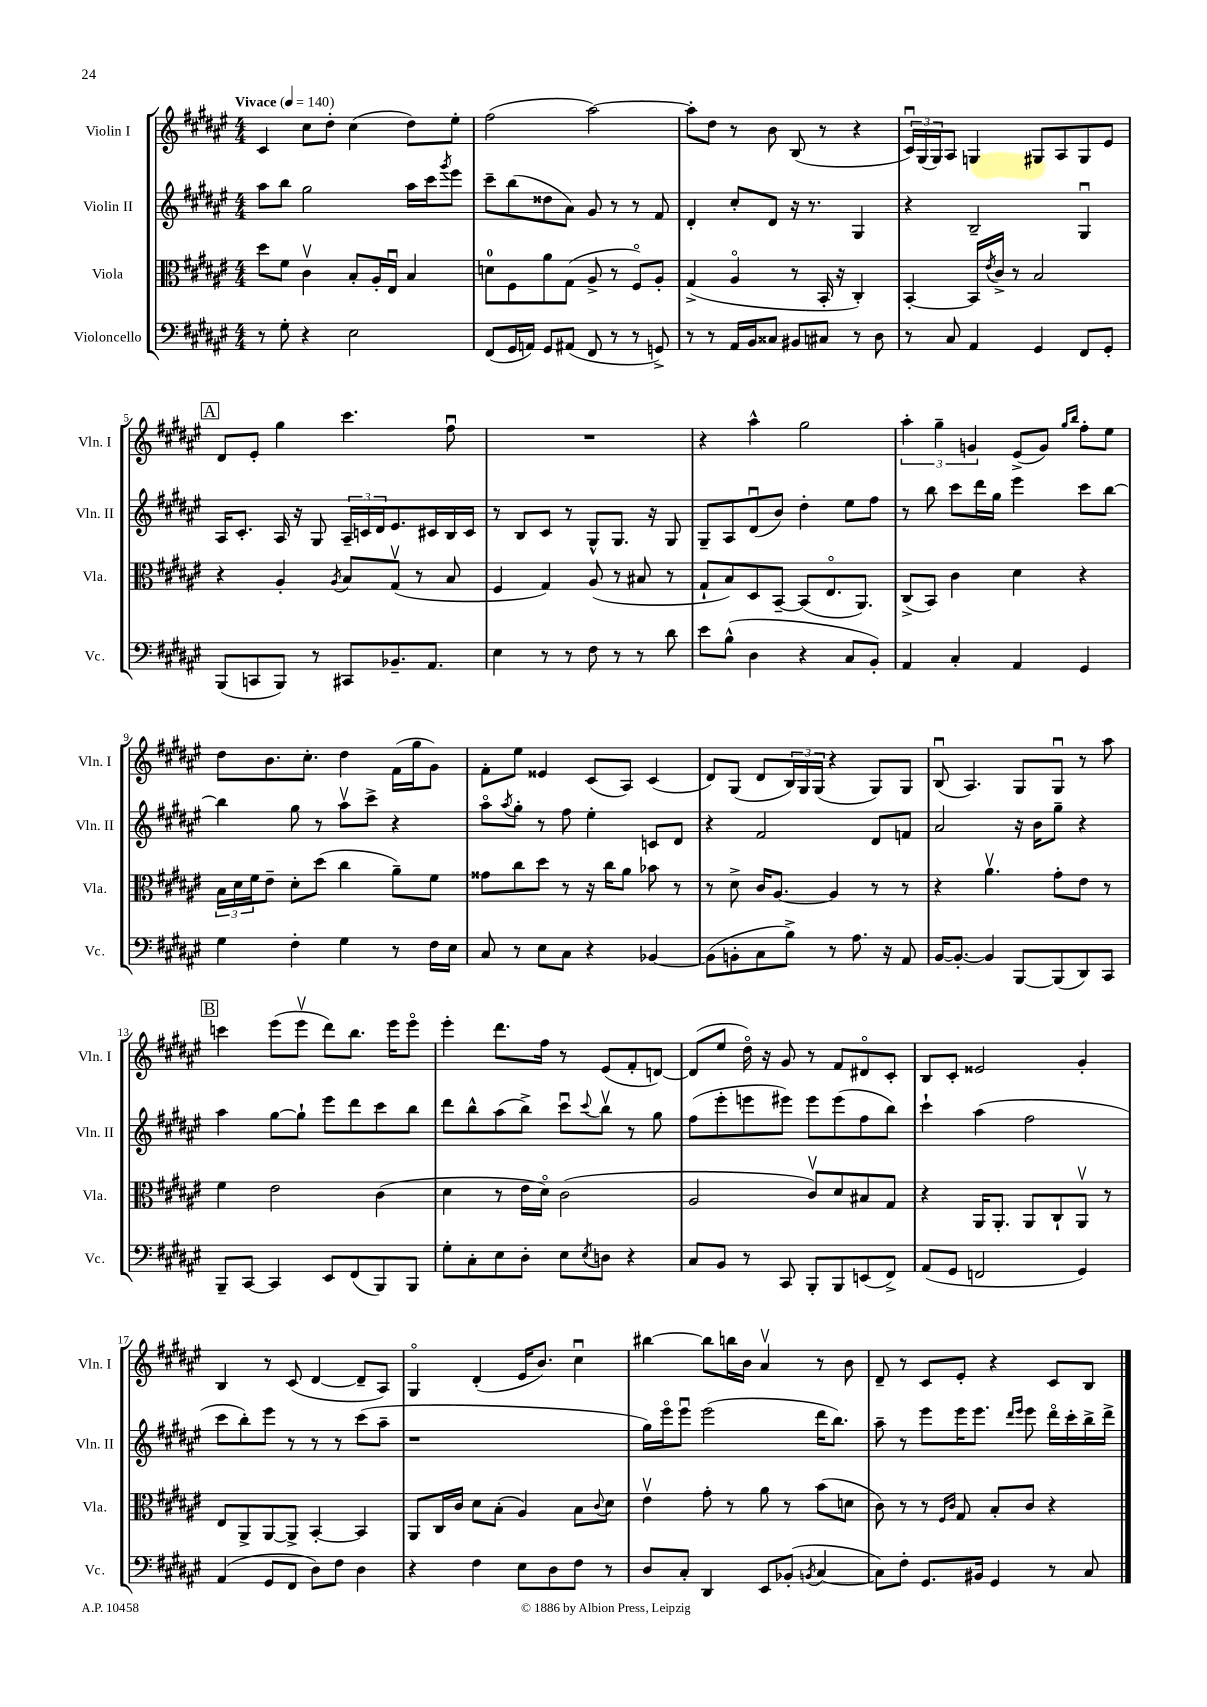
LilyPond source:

<<
\new StaffGroup <<
\new Staff = "s0" \with { instrumentName = "Violin I" shortInstrumentName = "Vln. I" } {
    \clef treble \key fis \major \numericTimeSignature \time 4/4 \tempo "Vivace" 4 = 140
    cis'4 cis''8 dis''8-. cis''4( dis''8) eis''8-. |
    fis''2( ais''2~) |
    ais''8-. dis''8 r8 b'8 b8( r8 r4 |
    \tuplet 3/2 { cis'16\downbow) gis16( gis16) } ais8 g4 gis8 ais8 gis8 eis'8 |
    \mark \markup { \box "A" } dis'8 eis'8-. gis''4 cis'''4. fis''8\downbow |
    R1 |
    r4 ais''4-^ gis''2 |
    \tuplet 3/2 { ais''4-. gis''4-- g'4 } eis'8->( g'8) \grace { gis''16 b''16 } fis''8-. eis''8 |
    dis''8 b'8. cis''8.-. dis''4 fis'16( gis''16 gis'8) |
    fis'8-. eis''8 eisis'4 cis'8( ais8) cis'4( |
    dis'8) gis8( dis'8 \tuplet 3/2 { b16) gis16 gis16( } r4 gis8) gis8 |
    b8\downbow( ais4.) gis8 gis8\downbow r8 ais''8 |
    \mark \markup { \box "B" } c'''4 eis'''8( eis'''8\upbow dis'''8) b''8. eis'''16 eis'''8\flageolet |
    eis'''4-. dis'''8. fis''16 r8 eis'8( fis'8-. d'8~) |
    d'8( eis''8 dis''16\flageolet) r16 gis'8 r8 fis'8 dis'8\flageolet cis'8-. |
    b8 cis'8-. eisis'2 gis'4-. |
    b4 r8 cis'8( dis'4~ dis'8-- ais8) |
    gis4\flageolet dis'4-.( eis'16 b'8.) cis''4\downbow |
    bis''4~ bis''8 b''16 b'16 ais'4\upbow r8 b'8 |
    dis'8-- r8 cis'8 eis'8-. r4 cis'8 b8 \bar "|." |
}
\new Staff = "s1" \with { instrumentName = "Violin II" shortInstrumentName = "Vln. II" } {
    \clef treble \key fis \major \numericTimeSignature \time 4/4
    ais''8 b''8 gis''2 ais''16 cis'''16 \acciaccatura { gis'''8 } eis'''8 |
    cis'''8-- b''8( disis''8 ais'8) gis'8 r8 r8 fis'8 |
    dis'4-. cis''8-. dis'8 r16 r8. gis4 |
    r4 b2-- gis4\downbow |
    \mark \markup { \box "A" } ais16 cis'8.-. ais16 r16 gis8 \tuplet 3/2 { ais16-- c'16 dis'16 } eis'8. cis'16 b16 cis'16 |
    r8 b8 cis'8 r8 gis8-^ gis8. r16 gis8 |
    gis8-- ais8 dis'8\downbow( b'8) dis''4-. eis''8 fis''8 |
    r8 b''8 cis'''8 dis'''16 gis''16 eis'''4 cis'''8 b''8~ |
    b''4 gis''8 r8 ais''8\upbow cis'''8-> r4 |
    ais''8\flageolet \acciaccatura { ais''8 } gis''8-. r8 fis''8 eis''4-. c'8 dis'8 |
    r4 fis'2 dis'8 f'8 |
    ais'2 r16 b'16 gis''8-- r4 |
    \mark \markup { \box "B" } ais''4 gis''8~ gis''8-! eis'''8 dis'''8 cis'''8 b''8 |
    dis'''8 b''8-^ ais''8( b''8->) cis'''8\downbow \appoggiatura { cis'''8 } b''8\upbow r8 gis''8 |
    fis''8( eis'''8-. e'''8 eis'''8) eis'''8 eis'''8( fis''8 b''8) |
    cis'''4-! ais''4( fis''2 |
    cis'''8 b''8-.) eis'''8 r8 r8 r8 cis'''8( ais''8-- |
    r1 |
    gis''16) eis'''16\flageolet eis'''8\downbow eis'''2( dis'''16 b''8.) |
    ais''8-- r8 eis'''8 eis'''16 eis'''8. \grace { dis'''16 eis'''16 } eis'''8 dis'''16\flageolet cis'''16-. b''16-> dis'''16-> \bar "|." |
}
\new Staff = "s2" \with { instrumentName = "Viola" shortInstrumentName = "Vla." } {
    \clef alto \key fis \major \numericTimeSignature \time 4/4
    dis''8 fis'8 cis'4\upbow b8-. ais16-. eis16\downbow b4 |
    d'8-0 fis8 ais'8 gis8( ais8-> r8 fis8\flageolet) ais8-. |
    gis4->( ais4\flageolet r8 b,16-. r16 cis4-.) |
    b,4~-. b,16 \acciaccatura { eis'8 } cis'16-> r8 b2 |
    \mark \markup { \box "A" } r4 ais4-. \acciaccatura { ais8 } b8 gis8\upbow( r8 b8 |
    fis4 gis4) ais8( r8 bis8 r8 |
    gis8-! b8) dis8 b,8~-- b,8( eis8.\flageolet ais,8.) |
    cis8->( b,8) cis'4 dis'4 r4 |
    \tuplet 3/2 { b16 dis'16 fis'16 } eis'8-- dis'8-. dis''8( cis''4 ais'8--) fis'8 |
    gisis'8 cis''8 dis''8 r8 r16 cis''16 ais'8 bes'8 r8 |
    r8 dis'8-> cis'16 ais8.~ ais4 r8 r8 |
    r4 ais'4.\upbow gis'8-. eis'8 r8 |
    \mark \markup { \box "B" } fis'4 eis'2 cis'4( |
    dis'4 r8 eis'16 dis'16\flageolet) cis'2( |
    ais2 cis'8\upbow) dis'8 bis8 gis8 |
    r4 ais,16 ais,8.-. ais,8 cis8-! ais,8\upbow r8 |
    eis8 ais,8-> ais,8~ ais,8-> b,4~-. b,4 |
    ais,8 cis16 cis'16 dis'8 b8-.( ais4) b8 \appoggiatura { cis'8 } dis'8 |
    eis'4\upbow gis'8-. r8 ais'8 r8 b'8( d'8 |
    cis'8) r8 r8 \grace { fis16 cis'16 } gis8 b8-. cis'8 r4 \bar "|." |
}
\new Staff = "s3" \with { instrumentName = "Violoncello" shortInstrumentName = "Vc." } {
    \clef bass \key fis \major \numericTimeSignature \time 4/4
    r8 gis8-. r4 eis2 |
    fis,8( gis,16 a,16) gis,8 ais,8( fis,8 r8 r8 g,8->) |
    r8 r8 ais,16 b,16 cisis8 bis,8 cis8 r8 dis8 |
    r8 cis8 ais,4 gis,4 fis,8 gis,8-. |
    \mark \markup { \box "A" } b,,8( c,8 b,,8) r8 cis,8 bes,8.-- ais,8. |
    eis4 r8 r8 fis8 r8 r8 dis'8 |
    eis'8 b8-^( dis4 r4 cis8 b,8-.) |
    ais,4 cis4-. ais,4 gis,4 |
    gis4 fis4-. gis4 r8 fis16 eis16 |
    cis8 r8 eis8 cis8 r4 bes,4~ |
    bes,8( b,8-. cis8 b8->) r8 ais8. r16 ais,8 |
    b,16~ b,8.~-. b,4 b,,8~ b,,8( dis,8) cis,8 |
    \mark \markup { \box "B" } b,,8-- cis,8~ cis,4 eis,8 fis,8( b,,8) b,,8 |
    gis8-. cis8-. eis8 dis8-. eis8 \acciaccatura { eis8 } d8 r4 |
    cis8 b,8 r8 cis,8 b,,8-. b,,8 e,8( fis,8->) |
    ais,8( gis,8 f,2 gis,4) |
    ais,4( gis,8 fis,8 dis8) fis8 dis4 |
    r4 fis4 eis8 dis8 fis8 r8 |
    dis8 cis8-. dis,4 eis,8 bes,8-.( \acciaccatura { b,8 } cis4~ |
    cis8) fis8-. gis,8. bis,16 gis,4 r8 cis8 \bar "|." |
}
>>
>>
